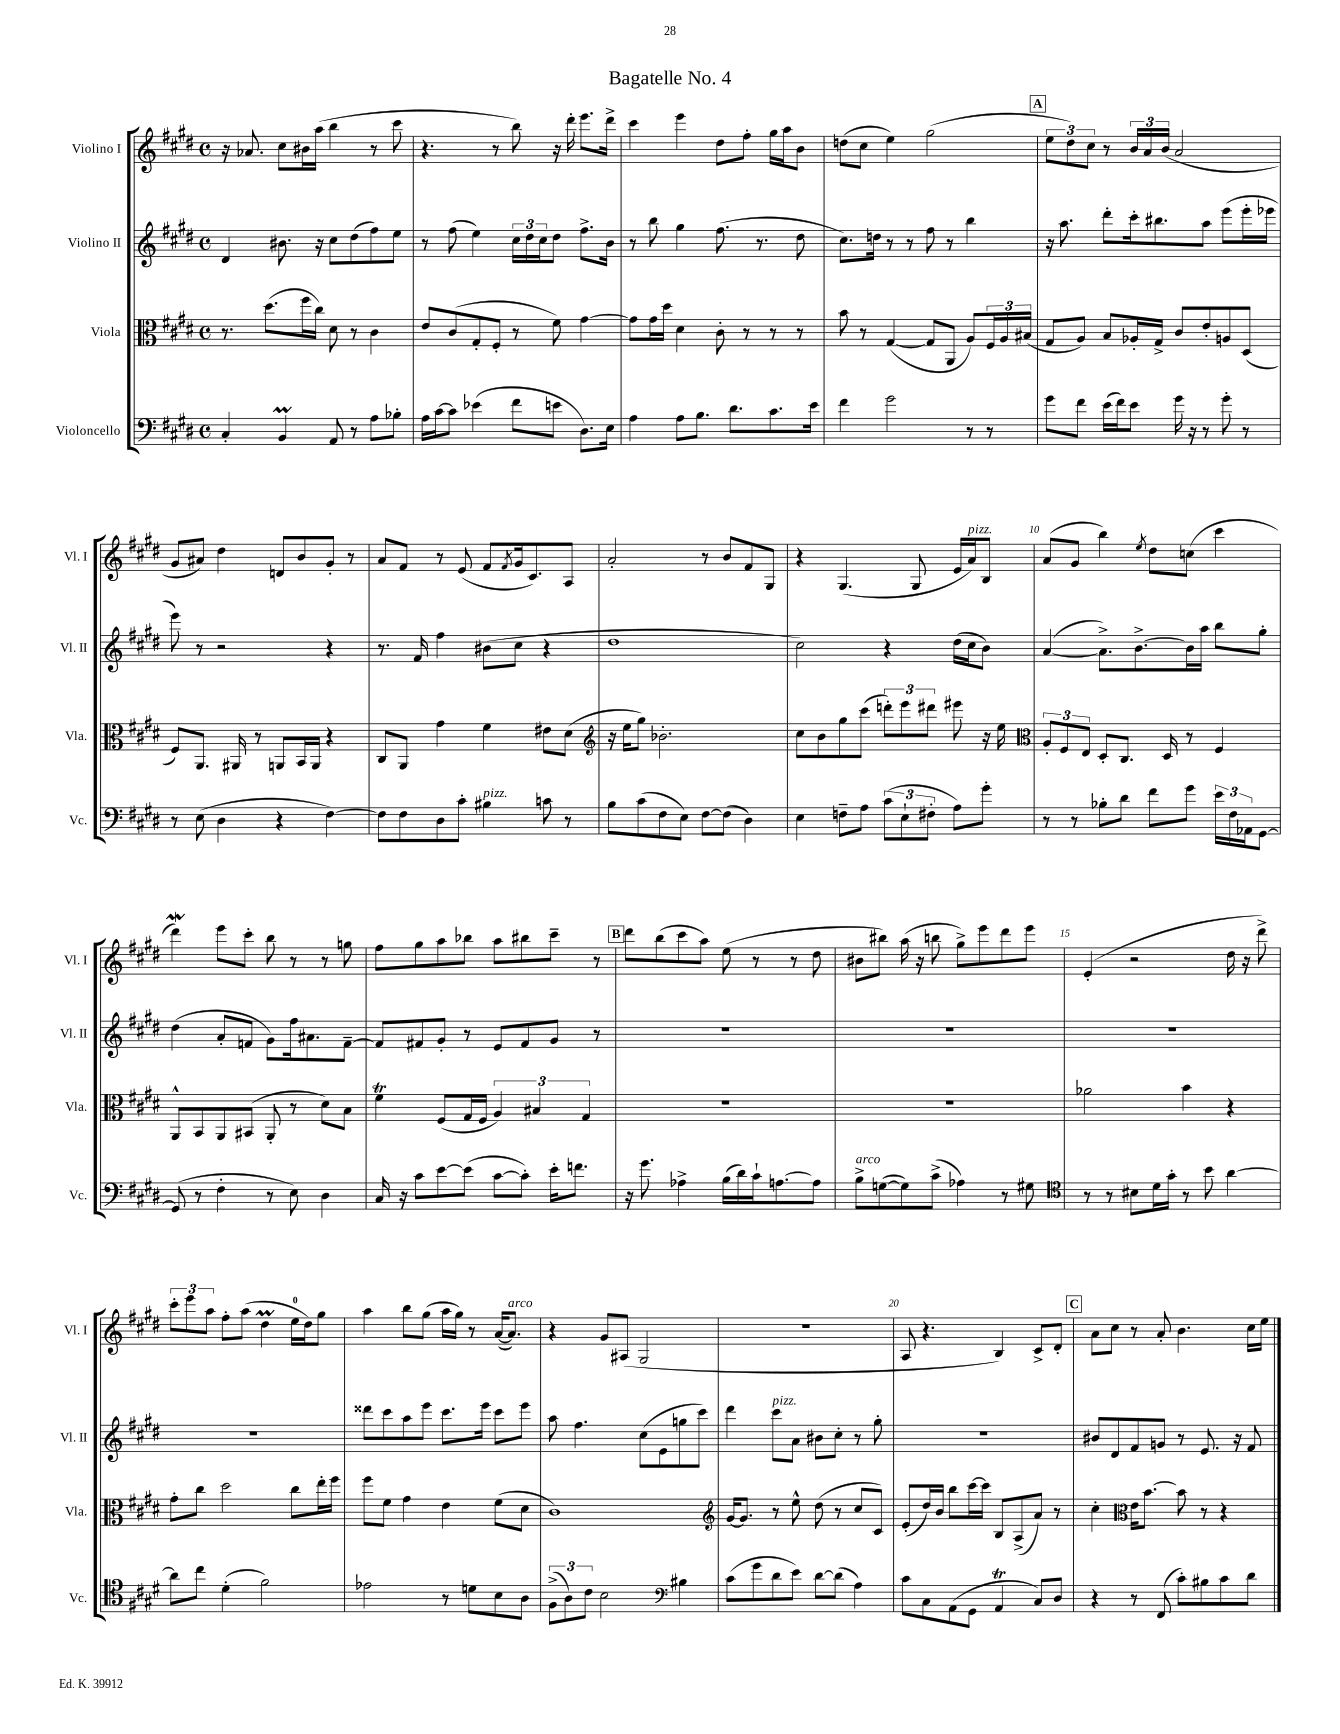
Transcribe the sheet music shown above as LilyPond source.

\header { title = "Bagatelle No. 4" }
<<
\new StaffGroup <<
\new Staff = "s0" \with { instrumentName = "Violino I" shortInstrumentName = "Vl. I" } {
    \clef treble \key e \major \defaultTimeSignature \time 4/4
    r16 aes'8. cis''8 bis'16 a''16( b''4 r8 cis'''8 |
    r4. r8 b''8) r16 dis'''16-. e'''8. dis'''16-> |
    cis'''4 e'''4 dis''8 fis''8-. gis''16 a''16 b'8 |
    d''8( cis''8 e''4) gis''2( |
    \mark \markup { \box "A" } \tuplet 3/2 { e''8 dis''8) cis''8 } r8 \tuplet 3/2 { b'16 a'16 b'16( } a'2 |
    gis'8 ais'8) dis''4 d'8 b'8 gis'8-. r8 |
    a'8 fis'8 r8 e'8( fis'8 \acciaccatura { fis'8 } gis'16 cis'8.) a8 |
    a'2-. r8 b'8 fis'8 gis8 |
    r4 gis4.( gis8 e'16 a'16^\markup { \italic "pizz." }) b8 |
    a'8( gis'8 b''4) \acciaccatura { e''8 } dis''8 c''8( cis'''4 |
    dis'''4\mordent) e'''8 cis'''8-. b''8 r8 r8 g''8 |
    fis''8 gis''8 a''8 bes''8 a''8 bis''8 cis'''8-- r8 |
    \mark \markup { \box "B" } dis'''8 b''8( cis'''8 a''8) e''8( r8 r8 dis''8 |
    bis'8 bis''8) a''16( r16 b''8 gis''8->) e'''8 dis'''8 e'''8 |
    e'4-.( r2 dis''16 r16 dis'''8->) |
    \tuplet 3/2 { cis'''8-. e'''8 a''8 } fis''8-. a''8( dis''4\prall e''16-0 dis''16) gis''8 |
    a''4 b''8 gis''8( a''16 gis''16) r8 a'16~( a'8.^\markup { \italic "arco" }) |
    r4 gis'8 ais8( gis2 |
    R1 |
    a8 r4. b4) cis'8-> dis'8-. |
    \mark \markup { \box "C" } a'8 cis''8 r8 a'8-. b'4. cis''16 e''16 \bar "|." |
}
\new Staff = "s1" \with { instrumentName = "Violino II" shortInstrumentName = "Vl. II" } {
    \clef treble \key e \major \defaultTimeSignature \time 4/4
    dis'4 bis'8. r16 cis''8 dis''8( fis''8) e''8 |
    r8 fis''8( e''4) \tuplet 3/2 { cis''16 dis''16 cis''16 } dis''8 fis''8.-> b'16 |
    r8 b''8 gis''4 fis''8.( r8. dis''8 |
    cis''8.) d''16 r8 r8 fis''8 r8 b''4 |
    \mark \markup { \box "A" } r16 a''8. dis'''8-. cis'''16-. bis''8. a''8 e'''8( e'''16-. ees'''16 |
    e'''8) r8 r2 r4 |
    r8. fis'16 fis''4 bis'8( cis''8 r4 |
    dis''1 |
    cis''2) r4 dis''16( cis''16 b'8) |
    a'4~( a'8.->) b'8.~-> b'16 a''16 b''8 gis''8-. |
    dis''4( a'8-. f'8 gis'8) fis''16 ais'8. f'8~-- |
    f'8 fis'8 gis'8-. r8 e'8 fis'8 gis'8 r8 |
    \mark \markup { \box "B" } R1 |
    R1 |
    R1 |
    R1 |
    disis'''8 cis'''8 a''8 e'''8 cis'''8. e'''16 cis'''8 e'''8 |
    a''8 fis''4. cis''8( e'8 g''8 cis'''8) |
    dis'''4 cis'''8^\markup { \italic "pizz." } a'8 bis'8 cis''8-. r8 gis''8-. |
    R1 |
    \mark \markup { \box "C" } bis'8 dis'8 fis'8 g'8 r8 e'8. r16 fis'8 \bar "|." |
}
\new Staff = "s2" \with { instrumentName = "Viola" shortInstrumentName = "Vla." } {
    \clef alto \key e \major \defaultTimeSignature \time 4/4
    r8. dis''8.( fis''16 cis''16) dis'8 r8 cis'4 |
    e'8 cis'8( gis8-. fis8-. r8 fis'8) gis'4~ |
    gis'8 gis'16 dis''16 dis'4 cis'8-. r8 r8 r8 |
    b'8 r8 gis4~( gis8 a,8 a8) \tuplet 3/2 { fis16 a16 bis16( } |
    \mark \markup { \box "A" } gis8 a8) b8 aes16-. gis16-> cis'8 e'8-. a8 dis8( |
    fis8) a,8. ais,16 r8 a,8 b,16 a,16 r4 |
    cis8 a,8 gis'4 fis'4 eis'8 dis'8( |
    \clef treble r16 e''16 gis''8) bes'2.-. |
    cis''8 b'8 gis''8 cis'''8( \tuplet 3/2 { d'''8-.) e'''8 dis'''8 } eis'''8 r16 e''16 |
    \clef alto \tuplet 3/2 { a8-. fis8 e8 } dis8-. cis8. dis16 r8 fis4 |
    a,8-^ b,8 a,8 bis,8( a,8-. r8 dis'8) b8 |
    fis'4\trill fis8( gis16 fis16 \tuplet 3/2 { a4) bis4 gis4 } |
    \mark \markup { \box "B" } R1 |
    R1 |
    aes'2 b'4 r4 |
    gis'8-. cis''8 dis''2 cis''8 e''16-. fis''16 |
    fis''8 fis'8 gis'4 e'4 fis'8( dis'8 |
    cis'1) |
    \clef treble gis'16~ gis'8. r8 e''8-^ dis''8( r8 cis''8 cis'8) |
    e'8-.( dis''16) b'16 b''8 cis'''16~ cis'''16 b8 a8->( a'8) r8 |
    \mark \markup { \box "C" } cis''4-. \clef alto e'16 b'8.~ b'8 r8 r4 \bar "|." |
}
\new Staff = "s3" \with { instrumentName = "Violoncello" shortInstrumentName = "Vc." } {
    \clef bass \key e \major \defaultTimeSignature \time 4/4
    cis4-. b,4\prall a,8 r8 a8 bes8-. |
    a16 cis'16~ cis'8 ees'4( fis'8 e'8 dis8.) e16 |
    a4 a8 b8. dis'8. cis'8. e'16 |
    fis'4 gis'2 r8 r8 |
    \mark \markup { \box "A" } gis'8 fis'8 e'16( fis'16) e'8 gis'16 r16 r8 gis'8-. r8 |
    r8 e8( dis4 r4 fis4~) |
    fis8 fis8 dis8 cis'8-. bis4^\markup { \italic "pizz." } c'8 r8 |
    b8 cis'8( fis8 e8) fis8~ fis8( dis4) |
    e4 f8-- a8 \tuplet 3/2 { cis'8( e8-! fis8-. } a8) gis'8-. |
    r8 r8 bes8-. dis'8 fis'8 gis'8 \tuplet 3/2 { e'16 fis16 aes,16 } gis,8~ |
    gis,8( r8 fis4-. r8 e8) dis4 |
    cis16 r16 cis'8 e'8~ e'8( cis'8~ cis'8-.) e'16-. f'8. |
    \mark \markup { \box "B" } r16 gis'8. aes4-> b16( dis'16) cis'16-! a8.~ a8 |
    b8->^\markup { \italic "arco" } g8~( g8) cis'8->( aes4) r8 gis8 |
    \clef tenor r8 r8 bis8 dis'16 gis'16-. r8 b'8 a'4~ |
    a'8 cis''8 dis'4-.( fis'2) |
    ees'2 r8 d'8 b8 a8 |
    \tuplet 3/2 { fis8->( a8) cis'8 } b2 \clef bass bis4 |
    cis'8( gis'8 dis'8 e'8) dis'8~ dis'8( a4) |
    cis'8 cis8 a,8( gis,8 a,4\trill cis8) dis8 |
    \mark \markup { \box "C" } r4 r8 fis,8( cis'8-.) bis8 cis'8 dis'8 \bar "|." |
}
>>
>>
\layout { \context { \Score \override BarNumber.break-visibility = ##(#f #t #t) barNumberVisibility = #(every-nth-bar-number-visible 5) } }
